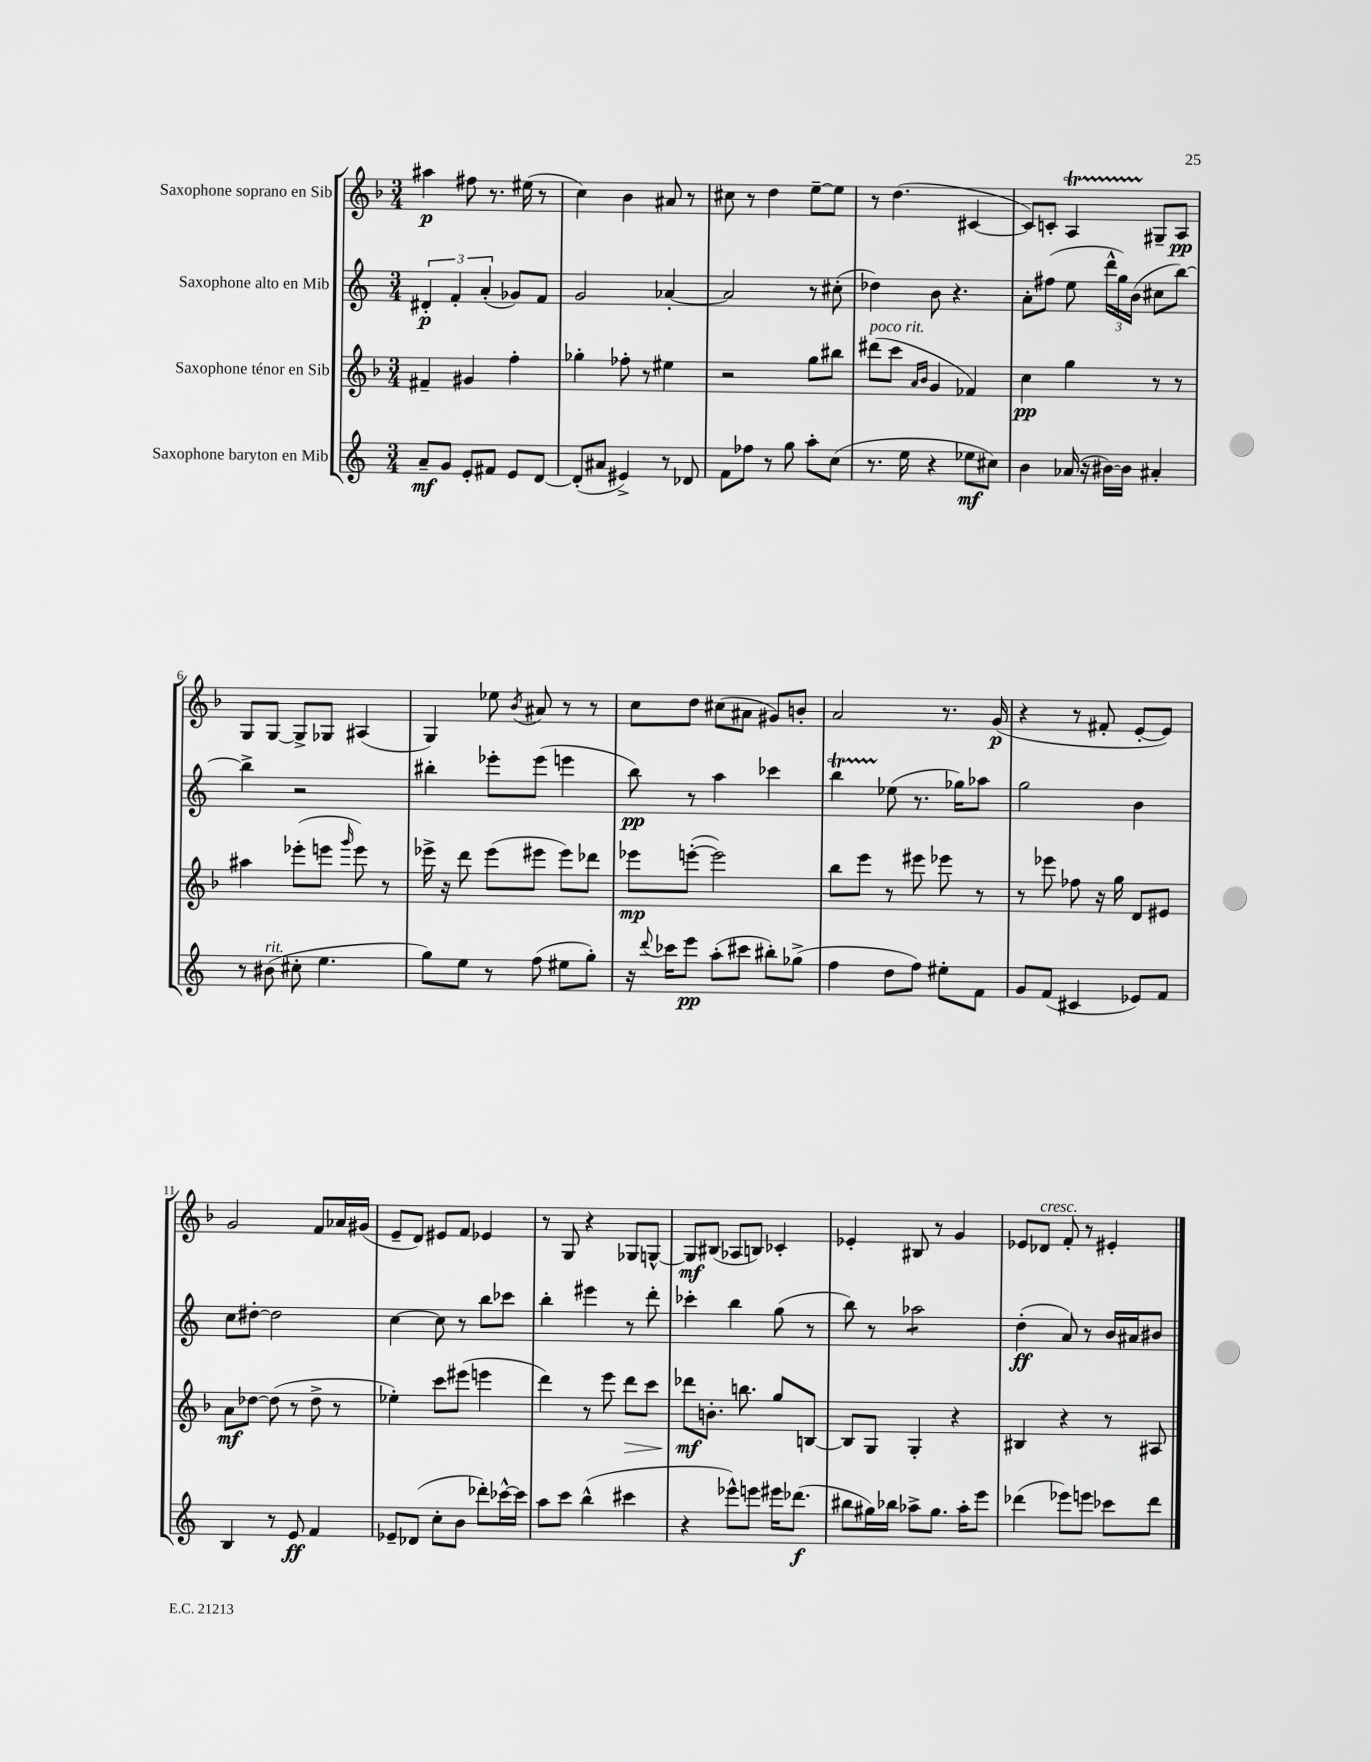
<<
\new StaffGroup <<
\new Staff = "s0" \with { instrumentName = "Saxophone soprano en Sib" } {
    \clef treble \key f \major \numericTimeSignature \time 3/4
    \autoBeamOff ais''4\p fis''8 r8. eis''16( r8 |
    c''4) bes'4 ais'8 r8 |
    cis''8 r8 d''4 e''8[~-- e''8] |
    r8 d''4.( cis'4~ |
    cis'8[) c'8]-. a4\startTrillSpan gis8[--\stopTrillSpan a8]\pp |
    g8[ g8]~ g8[-> ges8] ais4( |
    g4) ees''8 \acciaccatura { bes'8 } ais'8 r8 r8 |
    c''8[ d''8] cis''8[( ais'8] gis'8[) b'8]-. |
    a'2 r8. g'16\p( |
    r4 r8 fis'8-. e'8[~-. e'8]) |
    g'2 f'8[ aes'16 gis'16]( |
    e'8[-- d'8]) eis'8[ f'8] ees'4 |
    r8 g8 r4 ges8[ g8]~-^ |
    g8[\mf bis8]( aes8[ b8]) ces'4-. |
    ees'4-. bis8 r8 g'4 |
    ees'8[ des'8]^\markup { \italic "cresc." } f'8-. r8 eis'4-. \bar "|." |
}
\new Staff = "s1" \with { instrumentName = "Saxophone alto en Mib" } {
    \clef treble \key c \major \numericTimeSignature \time 3/4
    \autoBeamOff \tuplet 3/2 { dis'4-.\p f'4-. a'4-.( } ges'8[) f'8] |
    g'2 aes'4~-. |
    aes'2 r8 cis''8-.( |
    des''4) b'8 r4. |
    a'8[-. fis''8]( e''8 \tuplet 3/2 { d'''16[-^ g''16) b'16]( } cis''8[ b''8]~) |
    b''4-> r2 |
    bis''4-. ees'''8[-. ees'''8]( e'''4 |
    b''8\pp) r8 a''4 ces'''4 |
    b''4\startTrillSpan ees''8\stopTrillSpan( r8. ges''16[) aes''8] |
    g''2 b'4 |
    c''8[ dis''8]~-. dis''2 |
    c''4~ c''8 r8 b''8[ ces'''8] |
    b''4-. eis'''4 r8 d'''8-. |
    ces'''4-. b''4 g''8( r8 |
    b''8) r8 aes''2:8 |
    d''4-.\ff( a'8) r8 b'16[ ais'16 bis'8] \bar "|." |
}
\new Staff = "s2" \with { instrumentName = "Saxophone ténor en Sib" } {
    \clef treble \key f \major \numericTimeSignature \time 3/4
    \autoBeamOff fis'4-- gis'4 f''4-. |
    ges''4-. fes''8-. r8 eis''4 |
    r2 g''8[ bis''8] |
    dis'''8[^\markup { \italic "poco rit." }( c'''8] \grace { a'16[ bes'16] } g'4 fes'4) |
    c''4\pp g''4 r8 r8 |
    ais''4 ees'''8[-.( e'''8] \grace { g'''16 } e'''8) r8 |
    ees'''16-> r16 d'''8 ees'''8[( eis'''8] eis'''8[) des'''8] |
    ees'''8[\mp e'''8]~-.( e'''2) |
    bes''8[ e'''8] r8 eis'''8 ees'''8 r8 |
    r8 ees'''8 fes''8 r16 g''16 d'8[ eis'8] |
    a'8[\mf des''8]~ des''8( r8 des''8-> r8 |
    ees''4-.) c'''8[ eis'''8]( e'''4 |
    d'''4) r8 e'''8 d'''8[\> c'''8] |
    des'''8[\mf\! b'8.]-. b''8. g''8[ b8]~ |
    b8[ g8] g4-. r4 |
    bis4 r4 r8 ais8 \bar "|." |
}
\new Staff = "s3" \with { instrumentName = "Saxophone baryton en Mib" } {
    \clef treble \key c \major \numericTimeSignature \time 3/4
    \autoBeamOff a'8[--\mf g'8] e'8[-. fis'8] e'8[ d'8]~ |
    d'8[-.( ais'8] eis'4->) r8 des'8 |
    f'8[ fes''8] r8 g''8 a''8[-. c''8]( |
    r8. e''16 r4 ees''8[\mf cis''8]) |
    b'4 aes'16( r16 bis'16[~) bis'16] ais'4-. |
    r8 bis'8^\markup { \italic "rit." }( cis''8-. e''4. |
    g''8[) e''8] r8 f''8( eis''8[ g''8]-.) |
    r16 \appoggiatura { d'''8 } ces'''16[ e'''8]\pp a''8[-.( cis'''8] bis''8[-.) ges''8]->( |
    f''4 d''8[ f''8]) eis''8[-. f'8] |
    g'8[ f'8]( cis'4 ees'8[) f'8] |
    b4 r8 e'8\ff f'4 |
    ees'8[-- des'8]( c''8[-. b'8] des'''8[-.) ces'''16~-^ ces'''16] |
    a''8[ c'''8] b''4-^( cis'''4 |
    r4 ees'''8[-^) e'''8] eis'''16[ des'''8.]\f( |
    bis''8[ gis''16) bes''16] aes''8[-> gis''8.] aes''16[-. e'''8] |
    des'''4( ees'''8[) e'''8] ces'''8[ des'''8] \bar "|." |
}
>>
>>
